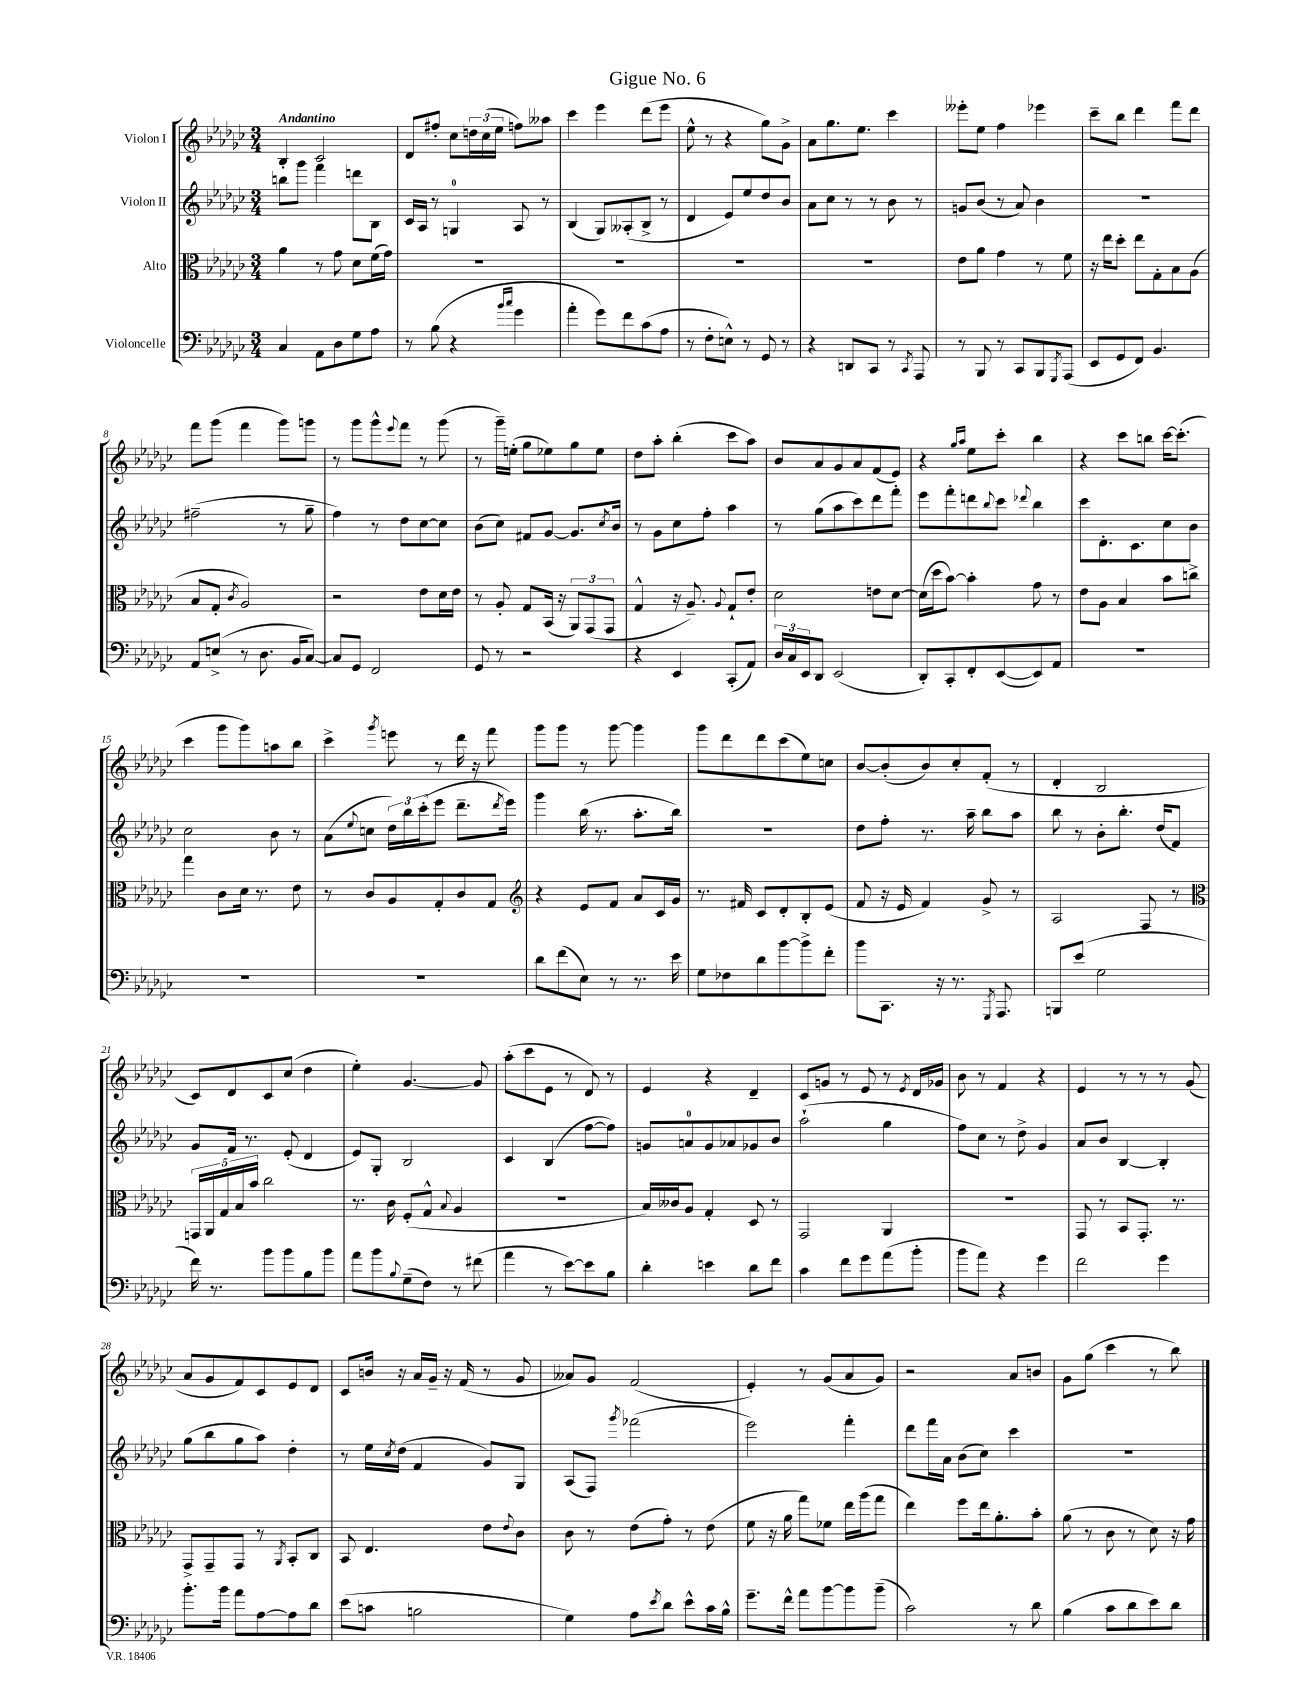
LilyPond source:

\header { title = "Gigue No. 6" }
<<
\new StaffGroup <<
\new Staff = "s0" \with { instrumentName = "Violon I" } {
    \clef treble \key ges \major \numericTimeSignature \time 3/4 \tempo "Andantino"
    bes4-. ces'2 |
    des'8 fis''8-. ces''8 \tuplet 3/2 { d''16 ces''16( ees''16 } f''8) aeses''8 |
    ces'''4 ees'''4 des'''8( ees'''8 |
    ees''8-^ r8 r4 ges''8) ges'8-> |
    aes'8 ges''8. ees''8. ces'''4 |
    eeses'''8-. ees''8 f''4 ees'''4 |
    ces'''8-- bes''8 des'''4 f'''8 des'''8 |
    f'''8 ges'''8( f'''4 ges'''8) g'''8 |
    r8 ges'''8 ges'''8-^ \appoggiatura { ees'''8 } f'''8 r8 ges'''8( |
    r8 ges'''16--) e''16-.( ges''8 ees''8) ges''8 ees''8 |
    des''8 aes''8-. bes''4-.( ces'''8 aes''8) |
    bes'8 aes'8 ges'8 aes'8 f'8( ees'8) |
    r4 \grace { ges''16 aes''16 } ees''8 ces'''8-. bes''4 |
    r4 ces'''8 b''8 ces'''16~ ces'''8.-.( |
    ces'''4 ges'''8 ges'''8) a''8 bes''8 |
    ces'''4-> \acciaccatura { ges'''8 } e'''8 r8 des'''16 r16 f'''8 |
    ges'''8 ges'''8 r8 ges'''8~ ges'''4 |
    ges'''8 des'''8 des'''8 ces'''8( ees''8) c''8 |
    bes'8~ bes'8-.( bes'8) ces''8-. f'8-.( r8 |
    des'4-. bes2 |
    ces'8) des'8 ces'8 ces''8( des''4 |
    ees''4-.) ges'4.~ ges'8 |
    aes''8-.( ces'''8 ees'8 r8 des'8) r8 |
    ees'4 r4 des'4-- |
    ces'8 g'8 r8 ees'8 r8 \acciaccatura { ees'8 } des'16 ges'16 |
    bes'8 r8 f'4 r4 |
    ees'4 r8 r8 r8 ges'8( |
    aes'8 ges'8 f'8) ces'8 ees'8 des'8 |
    ces'8 b'16 r16 aes'16 ges'16-- r16 f'16( r8 ges'8 |
    aeses'8) ges'8 f'2( |
    ees'4-.) r8 ges'8( aes'8 ges'8) |
    r2 aes'8 b'8 |
    ges'8 ges''8( ces'''4 r8 bes''8) \bar "|." |
}
\new Staff = "s1" \with { instrumentName = "Violon II" } {
    \clef treble \key ges \major \numericTimeSignature \time 3/4
    b''8 ges'''8 f'''4 d'''8 bes8 |
    ces'16 aes16 r8 g4-0 aes8 r8 |
    bes4( ges8) aeses8-.( bes8-> r8 |
    des'4 ees'8) ees''8 des''8 bes'8 |
    aes'8 ces''8 r8 r8 bes'8 r8 |
    g'8 bes'8( r8 aes'8) bes'4 |
    R2. |
    fis''2--( r8 ges''8-- |
    f''4) r8 des''8 ces''8~ ces''8 |
    bes'8( ces''8) fis'8 ges'8~ ges'8. \acciaccatura { ces''8 } bes'16 |
    r8 ges'8 ces''8 f''8-. aes''4 |
    r8 ges''8( aes''8 ces'''8) des'''8 f'''8-. |
    ees'''8 f'''8-. d'''8 \appoggiatura { bes''8 } ces'''8 \appoggiatura { des'''8 } bes''4 |
    ces'''8 des'8.-. ces'8. ces''8 bes'8 |
    ces''2 bes'8 r8 |
    aes'8( \appoggiatura { ees''8 } c''8 \tuplet 3/2 { des''16) bes''16 ces'''16-.( } ees'''8 des'''8.-- \acciaccatura { des'''8 } ees'''16) |
    ges'''4 bes''16( r8. aes''8.-. bes''16) |
    R2. |
    des''8 f''8-. r8. aes''16-- bes''8 aes''8 |
    bes''8 r8 bes'8-. bes''8.-. des''16( f'8) |
    ges'8 f'16 r8. ees'8-.( des'4 |
    ees'8) ges8-. bes2 |
    ces'4 bes4( f''8~ f''8) |
    g'8 a'8-0 g'8 aes'8 ges'8 bes'8 |
    aes''2-!( ges''4 |
    f''8) ces''8 r8 des''8-> ges'4 |
    aes'8 bes'8 bes4~ bes4-. |
    ges''8( bes''8 ges''8 aes''8) des''4-. |
    r8 ees''16 \acciaccatura { ces''8 } des''16( f'4 ges'8) ges8 |
    aes8( f8) \acciaccatura { ges'''8 } fes'''2( |
    ees'''2) f'''4-. |
    des'''8 f'''16 aes'16 bes'8( ces''8) ces'''4 |
    R2. \bar "|." |
}
\new Staff = "s2" \with { instrumentName = "Alto" } {
    \clef alto \key ges \major \numericTimeSignature \time 3/4
    aes'4 r8 ges'8 des'8 f'16( ges'16) |
    R2. |
    R2. |
    R2. |
    R2. |
    ees'8 aes'8 ges'4 r8 f'8 |
    r16 ees''16 des''8-. ees''8 ges8-. bes8 aes8( |
    bes8 ges8-. \acciaccatura { ces'8 } aes2) |
    r2 ees'8 des'16 ees'16 |
    r8 aes8-. ges8 bes,16( r16 \tuplet 3/2 { aes,8) ges,8( ges,8 } |
    ges4-^ r16 aes8.--) \appoggiatura { aes8 } ges8-! ees'8-. |
    des'2 e'8 des'8~ |
    des'16( des''16 bes'8~) bes'4-. ges'8 r8 |
    ees'8 aes8 bes4 bes'8 c''8-> |
    ges''4 ces'8 des'16 r8. ees'8 |
    r8 ces'8 aes8 ges8-. ces'8 ges8 |
    \clef treble r4 ees'8 f'8 aes'8 ces'16 ges'16 |
    r8. fis'16 ces'8 des'8-. bes8-. ees'8( |
    f'8 r16 ees'16 f'4) ges'8-> r8 |
    aes2 f8 r8 |
    \clef alto \tuplet 5/4 { g,16 aes,16 ges16 bes16 bes'16 } ces''2 |
    r8. ces'16 f8-.( ges8-^ \appoggiatura { bes8 } aes4 |
    R2. |
    bes16) ceses'16 aes8 ges4-. des8 r8 |
    ges,2 aes,4 |
    R2. |
    ges,8 r8 bes,8 ges,8.-. r8. |
    ges,8-> ges,8-- ges,8 r8 \acciaccatura { aes,8 } bes,8-. ces8 |
    bes,8 ees4. ees'8 \appoggiatura { ees'8 } ces'8 |
    ces'8 r8 ees'8( ges'8-.) r8 ees'8( |
    f'8 r16 aes'16 ges''8) fes'8 ees''16 aes''16( ges''8 |
    ees''4) f''8 ees''16 aes'8.-. bes'8-. |
    aes'8( r8 ces'8 r8 des'8) r16 ges'16 \bar "|." |
}
\new Staff = "s3" \with { instrumentName = "Violoncelle" } {
    \clef bass \key ges \major \numericTimeSignature \time 3/4
    ces4 aes,8 des8 ges8 aes8 |
    r8 bes8( r4 \grace { bes'16 ces''16 } ges'4 |
    aes'4-. ges'8) f'8 ces'8( aes8 |
    r8 f8-. e8-^) r8 ges,8 r8 |
    r4 d,8 ces,8 r8 \acciaccatura { ces,8 } aes,,8 |
    r8 bes,,8 r8 ces,8 bes,,8 \acciaccatura { ges,,8 } aes,,8( |
    ees,8 ges,8 f,8) bes,4. |
    aes,8 e8->( r8 des8. bes,16 ces8~) |
    ces8 ges,8 f,2 |
    ges,8 r8 r2 |
    r4 ees,4 ces,8-.( aes,8) |
    \tuplet 3/2 { des16 ces16 ees,16 } des,8 ees,2( |
    des,8-.) ces,8-. f,8-. ees,8~( ees,8) aes,8 |
    R2. |
    R2. |
    R2. |
    des'8 f'8( ees8) r8 r8. ees'16 |
    ges8 fes8 des'8 bes'8~ bes'8-> f'8-. |
    bes'8 ces,8. r16 r8. \acciaccatura { ges,,8 } aes,,8. |
    b,,8 ees'8( ges2 |
    f'16) r8. bes'8 bes'8 bes8 bes'8 |
    aes'8 bes'8 \appoggiatura { bes8 } ges8--( f8) r8 fis'8( |
    aes'4 r8 ees'8~) ees'8 bes8 |
    des'4-. e'4 des'8 f'8 |
    ces'4 f'8 ges'8 aes'8( bes'8-. |
    bes'8 aes'8) r4 ges'4 |
    f'2 ges'4 |
    bes'8.-. bes'16 aes'8 aes8~ aes8 des'8 |
    ees'8( c'8 b2 |
    ges4) aes8 \acciaccatura { ees'8 } des'8 ees'8-^ ces'16 bes16-^ |
    ges'8.-- f'16-^ aes'8 bes'8~ bes'8 bes'8--( |
    ces'2) r8 des'8 |
    bes4( ces'8 des'8 ees'8) des'8 \bar "|." |
}
>>
>>
